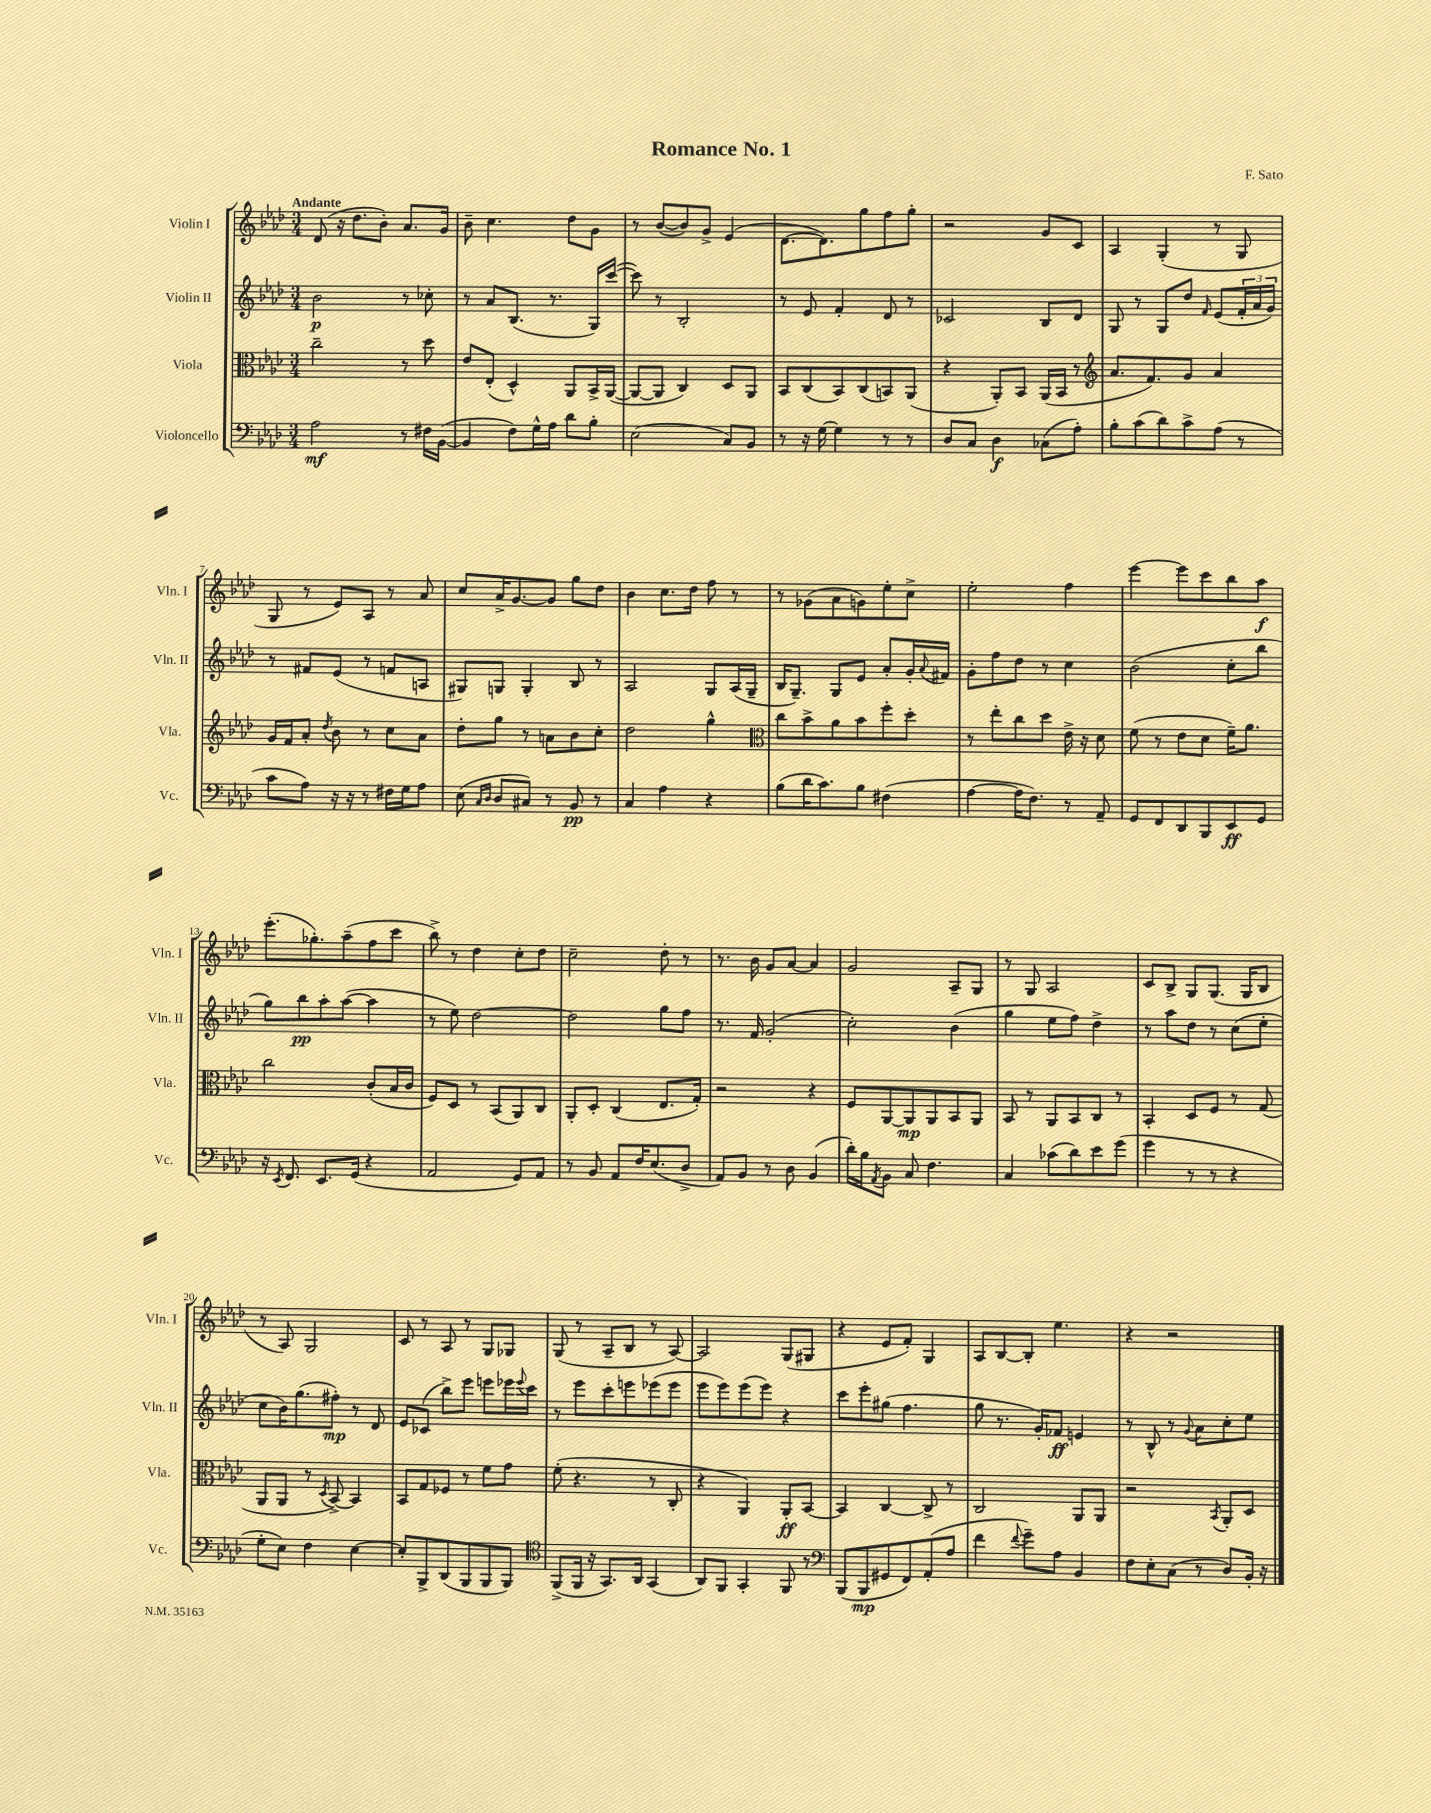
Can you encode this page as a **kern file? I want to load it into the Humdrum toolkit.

**kern	**kern	**kern	**kern
*staff4	*staff3	*staff2	*staff1
*clefF4	*clefC3	*clefG2	*clefG2
*k[b-e-a-d-]	*k[b-e-a-d-]	*k[b-e-a-d-]	*k[b-e-a-d-]
*M3/4	*M3/4	*M3/4	*M3/4
2A-	2cc~	2b-	(8d-
.	.	.	16r
.	.	.	8.dd-
.	.	.	8b-')
8r	8r	8r	8.a-
16F#	8dd-	8cc-'	.
([16BB-	.	.	16g
=	=	=	=
4BB-]	8e-	8r	8b-~
.	(8E-'	8a-	4.cc
8F)	4D-^^)	(8.B-	.
16G^^	.	.	.
16A-	.	8.r	.
8d-	8AA-	.	8dd-
8B-'	16BB-^	16G)	8g
.	([16AA-	([16ccc	.
=	=	=	=
(2E-	8AA-_	8ccc])	8r
.	8AA-]	8r	([8b-
.	4C)	2B-'	8b-])
.	.	.	8g^
8C)	8D-	.	(4e-
8BB-	8AA-	.	.
=	=	=	=
8r	8BB-	8r	[8.d-
16r	(8C	8e-	.
[16G	.	.	8.d-])
4G]	8BB-)	4f'	.
.	(8C	.	8gg
8r	8BB)	8d-	8ff
8r	(8AA-	8r	8gg'
=	=	=	=
8D-	4r	2c-	2r
8C	.	.	.
4D-	8AA-')	.	.
.	8BB-	.	.
(8C-	(16AA-	8B-	8g
.	16BB-	.	.
8A-')	8r	8d-	8c
=	=	=	=
*	*clefG2	*	*
8B-'	8.a-	8G	4A-
(8c	.	8r	.
.	8.f)	.	.
8d-)	.	8G	(4G'
8c^	8g	8dd-	.
.	.	16qqf	.
(8A-	4a-	(8e-	8r
8r	.	24f'	8G
.	.	24a-	.
.	.	24g)	.
=	=	=	=
8c	16g	8r	8G
.	16f	.	.
8A-)	8a-'	8f#	8r
.	8qdd-	.	.
16r	8b-	(8e-	8e-)
16r	.	.	.
8r	8r	8r	8A-
16F#	8cc	8f	8r
16G	.	.	.
8A-	8a-	8A	8a-
=	=	=	=
(8E-	8dd-'	8G#)	8cc
16qqC	.	.	.
16qqD-	.	.	.
8D-	8gg	8G	16a-^
.	.	.	[8.g
8C#)	8r	4G'	.
8r	8a	.	8g]
8BB-	8b-	8B-	8gg
8r	8cc'	8r	8dd-
=	=	=	=
4C	2dd-	2A-	4b-
4A-	.	.	8.cc
.	.	.	16dd-
4r	4gg^^	8G	8ff
.	.	(16A-	8r
.	.	16G~	.
=	=	=	=
*	*clefC3	*	*
(8B-	8cc	16B-	8r
.	.	8.G~)	.
16d-	8b-^	.	(8g-
8.c)	.	.	.
.	8a-	8G	8a-
8B-	8b-	8e-	8g)
(4F#	8ff'	8a-'	8ee-'
.	8dd-'	16g'	8cc^
.	.	8qqa-	.
.	.	16f#	.
=	=	=	=
[4A-	8r	8g'	2ee-'
.	8ee-'	8ff	.
16A-]	8cc	8dd-	.
8.F)	.	.	.
.	8dd-	8r	.
8r	16e-^	4cc	4ff
.	16r	.	.
8AA-~	8d-	.	.
=	=	=	=
8GG	(8f	(2b-	[4eee-
8FF	8r	.	.
8DD-	8e-	.	8eee-]
8BBB-	8d-	.	8ccc
8EE-	16f~)	8cc'	8bb-
.	8.a-	.	.
8GG	.	8bb-	8aa-
=	=	=	=
16r	2cc	8gg)	(8.eee-'
8qEE-	.	.	.
8.FF	.	.	.
.	.	8bb-	.
.	.	.	8.gg-')
8.EE-	.	8aa-'	.
.	.	([8aa-	(8aa-~
(16GG	.	.	.
4r	(8c'	4aa-]	8ff
.	16B-	.	8ccc
.	16c	.	.
=	=	=	=
2AA-	8F)	8r	8bb-^)
.	8D-	8ee-)	8r
.	8r	[2dd-	4dd-
.	(8BB-	.	.
8GG)	8AA-)	.	8cc'
8AA-	8C	.	8dd-
=	=	=	=
8r	8AA-'	2dd-]	2cc~
8BB-	8D-'	.	.
8AA-	(4C	.	.
16F	.	.	.
(8.E-	.	.	.
.	8.E-	8gg	8dd-'
8D-^	.	8ff	8r
.	16G')	.	.
=	=	=	=
8AA-)	2r	8.r	8.r
8BB-	.	.	.
.	.	16f	16b-
8r	.	(2g'	8g
8D-	.	.	[8a-
(4BB-	4r	.	4a-]
=	=	=	=
16d-')	8F	2cc')	2g
16B-	.	.	.
8qAA-	.	.	.
8BB-	[8AA-	.	.
8C	8AA-]	.	.
4.F	8AA-	.	.
.	8BB-	(4b-	8A-~
.	8AA-	.	8G
=	=	=	=
4C	8BB-	4gg	8r
.	8r	.	8G
(8c-	8AA-	8ee-	2A-
8d-)	8BB-	8ff)	.
8e-	8C	4dd-^	.
(8g	8r	.	.
=	=	=	=
4g	4BB-'	8r	8c
.	.	8aa-	8B-^
8r	8D-	8dd-	8G
8r	8F	8r	(8.G
4r	8r	(8cc	.
.	.	.	16G
.	(8G	8ee-'	8B-
=	=	=	=
8G'	8AA-	8cc	8r
8E-)	8AA-	16b-)	8A-)
.	.	(8.gg	.
4F	8r	.	2G
.	8qD-	.	.
.	[8BB-^)	8ff#')	.
[4E-	4BB-]	8r	.
.	.	8d-	.
=	=	=	=
8E-']	8BB-	8e-	8c
8BBB-^	8G	(8c-	8r
(8DD-	8F-	8bb-^)	8A-
8BBB-	8r	8eee-	8r
8BBB-	8f	8eee	8G
8BBB-)	8g	16eee-	8G-
.	.	8qqeee-	.
.	.	16ccc	.
=	=	=	=
*clefC4	*	*	*
(8FF^	(8f'	8r	(8G
16FF	4.r	8eee-	8r
16r	.	.	.
8.GG)	.	8ccc'	8A-~
.	.	8eee	8B-
16AA-	.	.	.
(4GG	8r	(8eee-	8r
.	8C'	8eee-	[8A-)
=	=	=	=
8AA-)	4r	8eee-	2A-]
8FF	.	8eee-)	.
4GG'	4AA-)	(8eee-	.
.	.	8eee-)	.
8FF	8AA-'	4r	(8G
8r	[8BB-	.	8G#
=	=	=	=
*clefF4	*	*	*
(8BBB-	4BB-]	8ccc	4r
8BBB-	.	8eee-'	.
8GG#	[4C	(8gg#	8e-
8FF)	.	4.ff	8f')
(8AA-'	8C^]	.	4G
8A-	8r	.	.
=	=	=	=
4f	2C	8gg	8A-
.	.	8.r	[8B-
8qqf	.	.	.
8g~)	.	.	8B-']
.	.	16g')	.
8A-	.	8f-	4.ee-
4BB-	8AA-	4e	.
.	8AA-	.	.
=	=	=	=
8F	2r	8r	4r
8E-'	.	8B-^^	.
(8C	.	8r	2r
.	.	8qqg	.
8r	.	8a-	.
.	8qBB-	.	.
8D-)	8AA-'	8cc'	.
16BB-'	8D-	8ee-	.
16r	.	.	.
==	==	==	==
*-	*-	*-	*-
